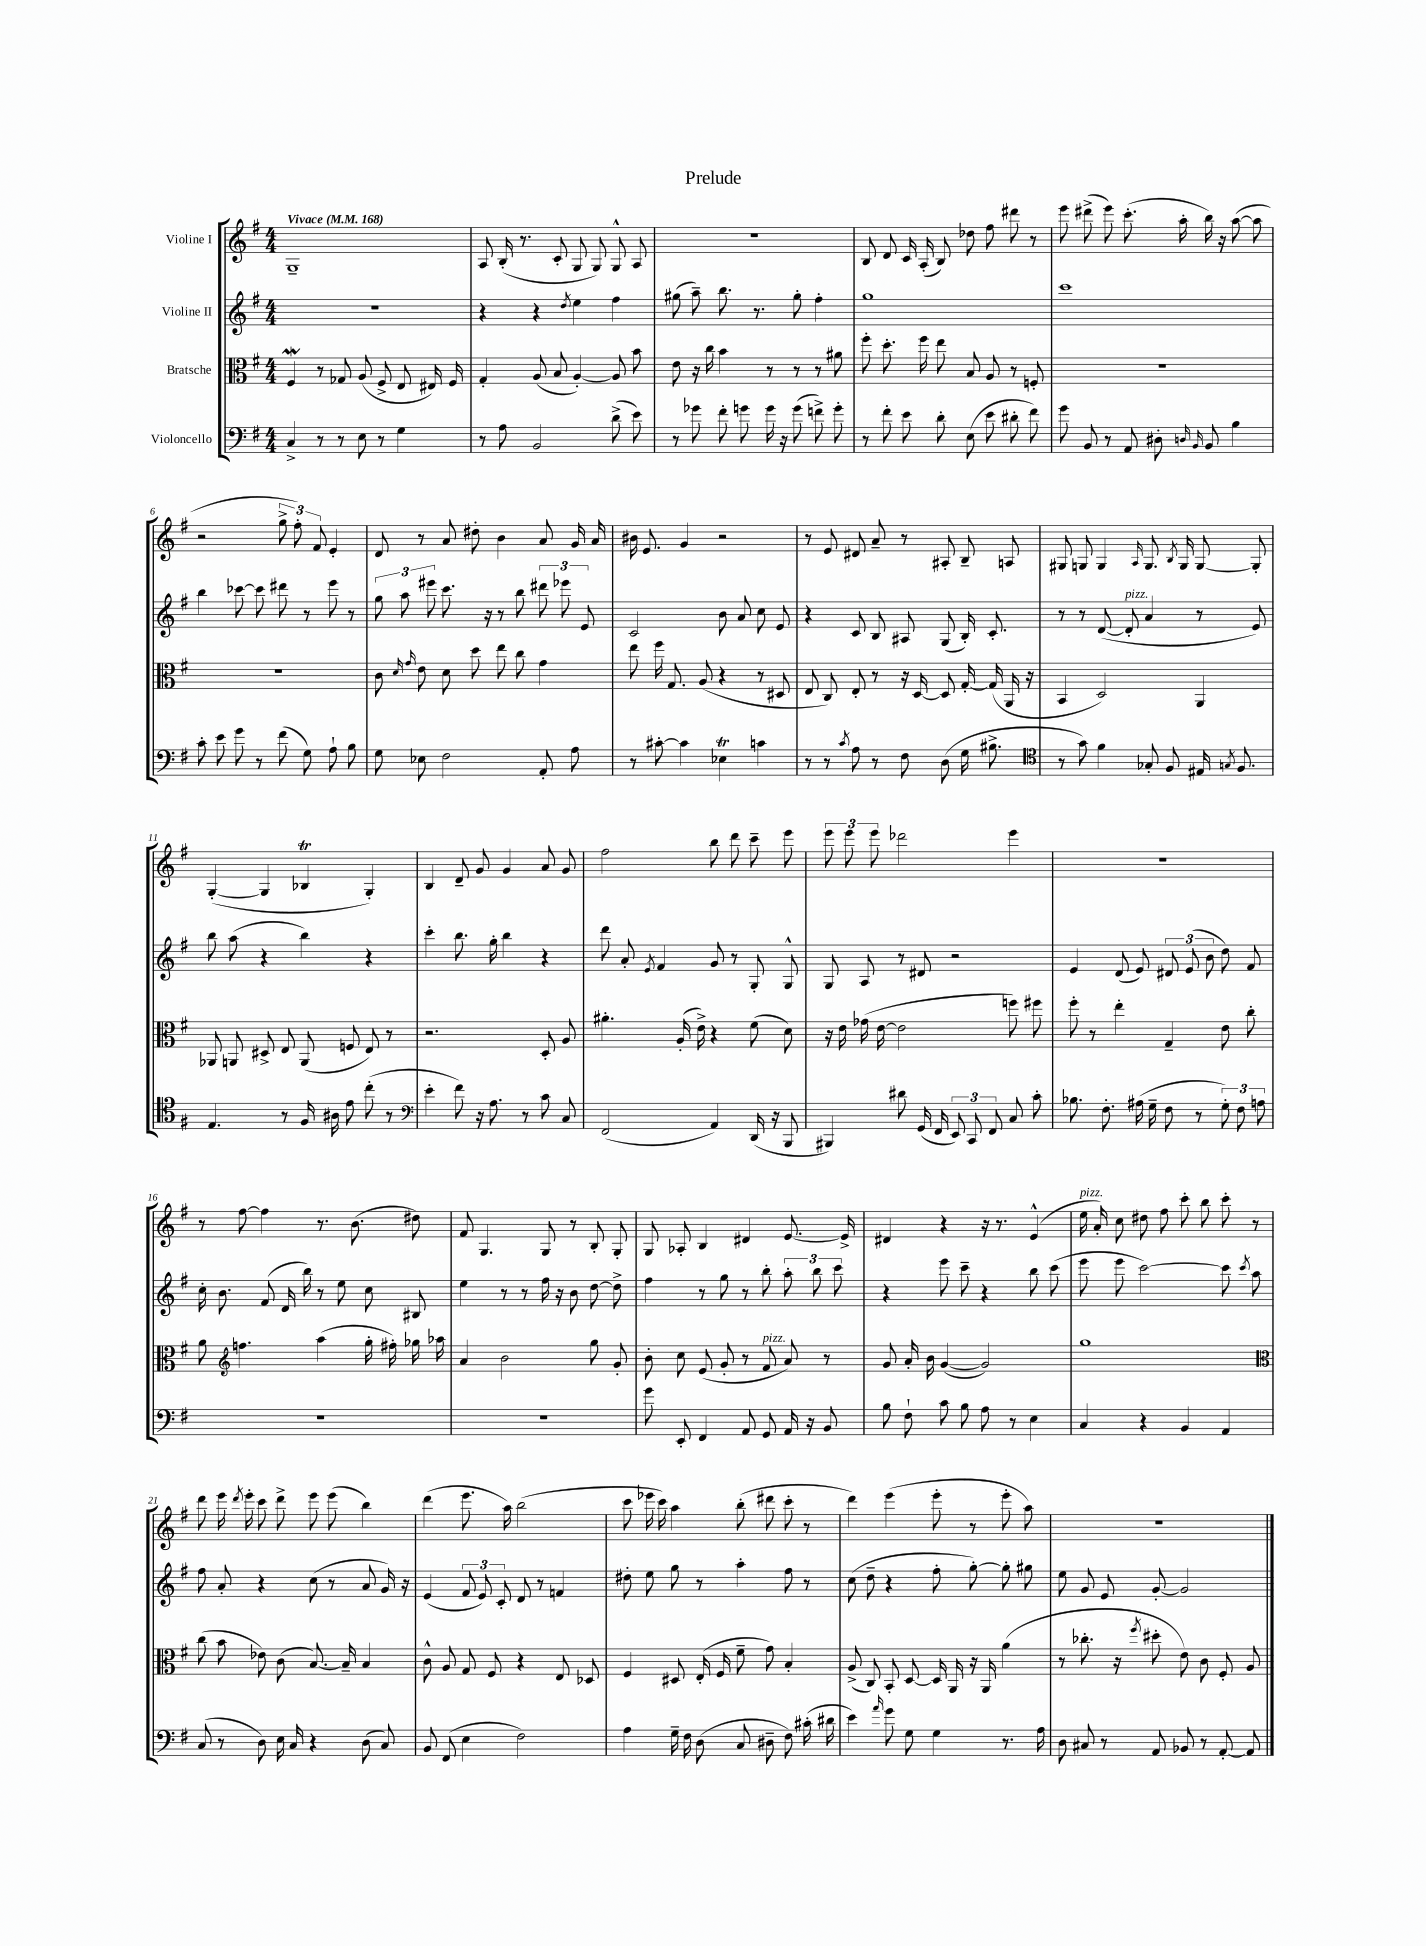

**kern	**kern	**kern	**kern
*staff4	*staff3	*staff2	*staff1
*clefF4	*clefC3	*clefG2	*clefG2
*k[f#]	*k[f#]	*k[f#]	*k[f#]
*M4/4	*M4/4	*M4/4	*M4/4
*MM168	*MM168	*MM168	*MM168
4C^	4F#	1r	1G~
8r	8r	.	.
8r	8G-	.	.
8E	(8A	.	.
8r	8F#^	.	.
4G	8E	.	.
.	16E#)	.	.
.	16F#	.	.
=	=	=	=
8r	4G'	4r	8A
8A	.	.	(16B'
.	.	.	8.r
2BB	(8A	4r	.
.	8B	.	8c'
.	.	8qdd	.
.	[4A')	4ee	8G
.	.	.	8G)
(8d^	8A]	4ff#	8G^^
8e)	8b	.	8A
=	=	=	=
8r	8e	(8gg#	1r
8g-	16r	8aa~)	.
.	16cc	.	.
8f#'	4b	8.bb	.
8g	.	.	.
.	.	8.r	.
16g	8r	.	.
16r	.	.	.
(8g	8r	8gg#'	.
8f^)	8r	4ff#'	.
8g'	8a#	.	.
=	=	=	=
8r	8ff#'	1gg	8B
8f#'	8.dd'	.	8d
8e	.	.	16c
.	16ff#	.	(16A'
8d'	8ee	.	8B)
(8E	8B	.	8dd-
8e	8A	.	8ff#
8d#'	8r	.	8ddd#
8f#)	8F'	.	8r
=	=	=	=
8g	1r	1ccc	8eee
8BB	.	.	(8ddd#^
8r	.	.	8eee)
8AA	.	.	(8.ccc'
8D#'	.	.	.
.	.	.	16aa'
16qqD	.	.	.
16qqBB	.	.	.
8BB	.	.	16bb)
.	.	.	16r
4B	.	.	([8aa
.	.	.	8aa]
=	=	=	=
8c'	1r	4bb	2r
8e	.	.	.
8g	.	[8ccc-	.
8r	.	8ccc-]	.
(8f#	.	8ddd#	12gg^
.	.	.	12ff#')
8G)	.	8r	.
.	.	.	12f#
8A`	.	8eee	4e'
8B	.	8r	.
=	=	=	=
8G	8c	12gg	8d
.	.	12aa	.
.	16qqd	.	.
.	16qqg	.	.
8E-	8e	.	8r
.	.	12eee#	.
2F#	8d	8.ccc	8a
.	8dd	.	8dd#'
.	.	16r	.
.	8ee	8r	4b
.	8cc	8bb	.
8AA'	4g	12ddd#	8a
.	.	12eee-	.
8A	.	.	16g
.	.	12e	.
.	.	.	16a
=	=	=	=
8r	8ee	2c	16b#
.	.	.	8.e
[8c#'	16ff#	.	.
.	8.G	.	.
4c#]	.	.	4g
.	(8A	.	.
4E-	4r	8b	2r
.	.	8a	.
4c	8r	8cc	.
.	8D#	8e	.
=	=	=	=
8r	8E	4r	8r
8r	8C)	.	8e
8qc	.	.	.
8A	8E'	8c	8d#
8r	8r	8B	8a~
8F#	16r	8A#	8r
.	[16D	.	.
(8D	8D]	(8G	8A#'
16G	[16G'	16B')	8B~
8.B#^	(16G]	8.c'	.
.	16AA	.	8A
.	16r	.	.
=	=	=	=
*clefC4	*	*	*
8r	4BB	8r	8G#
8g)	.	8r	8G
4f#	2D)	([8d	4G
.	.	8d']	.
.	.	.	16qqA
8G-'	.	4a	8.G
8F#	.	.	.
.	.	.	8qB
.	.	.	16G
16E#	4AA	8r	[8G
8qG	.	.	.
8.F#	.	.	.
.	.	8e)	8G']
=	=	=	=
4.E	8AA-	8bb	([4G'
.	8AA	(8aa	.
.	8D#^	4r	4G]
8r	8E	.	.
16F#	(8AA	4bb)	4B-
16A#	.	.	.
8e	8F	.	.
(8cc'	8E)	4r	4G')
8r	8r	.	.
=	=	=	=
*clefF4	*	*	*
4e'	2.r	4ccc'	4B
8f#)	.	8.bb	8d~
16r	.	.	8g
8.A	.	16gg'	.
.	.	4bb	4g
8r	.	.	.
8c	8D'	4r	8a
8C	8A	.	8g
=	=	=	=
(2FF#	4.a#'	8ddd	2ff#
.	.	8a'	.
.	.	8qe	.
.	.	4f#	.
.	(16A'	.	.
.	16e^)	.	.
4AA)	4r	8g	8bb
.	.	8r	8ddd
(16DD	(8f#	8G'	8ccc~
16r	.	.	.
8BBB	8d)	8G^^	8eee
=	=	=	=
4BBB#)	16r	8G	12eee
.	16e	.	.
.	.	.	12eee
.	(16g-	8A	.
.	.	.	12eee
.	[16e	.	.
8d#	2e]	8r	2ddd-
(16GG	.	8d#	.
16FF#	.	.	.
12EE)	.	2r	.
12CC	.	.	.
12FF#	.	.	.
8C	8ff)	.	4eee
8c'	8ff#	.	.
=	=	=	=
8.B-	8ff#'	4e	1r
.	8r	.	.
8.F#'	.	.	.
.	4ee'	(8d	.
(16A#	.	8e)	.
16G~	.	.	.
8F#	4G~	12d#	.
.	.	(12e	.
8r	.	.	.
.	.	12b	.
12G')	8e	8dd)	.
12F#	.	.	.
.	8cc'	8f#	.
12A	.	.	.
=	=	=	=
1r	8a	16cc'	8r
.	.	8.b	.
*	*clefG2	*	*
.	4.ff	.	[8ff#
.	.	(8f#	4ff#]
.	.	16d	.
.	.	16bb)	.
.	(4aa	8r	8.r
.	.	8ee	.
.	.	.	(8.b
.	16gg'	8cc	.
.	16ff#')	.	.
.	16gg-	8B#	8dd#)
.	16aa-	.	.
=	=	=	=
1r	4a	4ee	8f#
.	.	.	4.G
.	2b	8r	.
.	.	8r	.
.	.	16ff#	8G
.	.	16r	.
.	.	8b	8r
.	8gg	[8dd	8B'
.	8g'	8dd^]	8G'
=	=	=	=
8g	8b'	4ff#	8G
8EE'	8cc	.	8A-'
4FF#	(8e	8r	4B
.	8g'	8gg	.
8AA	8r	8r	4d#
8GG	8f#	8bb'	.
16AA	8a)	12aa'	[8.e
16r	.	.	.
.	.	12bb	.
8BB	8r	.	.
.	.	12ccc	.
.	.	.	16e^]
=	=	=	=
8B	8g	4r	4d#
8F#`	16a'	.	.
.	16b	.	.
8c	([4g	8eee	4r
8B	.	8ccc~	.
8A	2g])	4r	16r
.	.	.	8.r
8r	.	.	.
4E	.	8bb	(4e^^
.	.	(8ccc	.
=	=	=	=
4C	1gg	8eee	16ee
.	.	.	16a')
.	.	8eee	8cc
4r	.	[2ccc)	8dd#
.	.	.	8ff#
4BB	.	.	8ccc'
.	.	.	8bb
4AA	.	8ccc]	8ccc'
.	.	8qccc	.
.	.	8aa	8r
=	=	=	=
*	*clefC3	*	*
(8C	(8cc	8ff#	8ddd
8r	8b	8a'	16eee
.	.	.	8qddd
.	.	.	16eee'
8D)	8e-)	4r	8ccc
16E	(8c	.	8ddd^
16C	.	.	.
4r	[8.B)	(8cc	8eee
.	.	8r	(8eee
.	16B~]	.	.
(8D	4B	8a	4bb)
8C)	.	16g)	.
.	.	16r	.
=	=	=	=
8BB	8c^^	(4e	(4ddd
(8FF#	8A	.	.
4E	8G	12f#	8.eee
.	.	12e)	.
.	8F#	.	.
.	.	12c'	.
.	.	.	16aa)
2F#)	4r	8d	(2bb
.	.	8r	.
.	8E	4f	.
.	8D-	.	.
=	=	=	=
4A	4F#	8dd#'	8ccc
.	.	8ee	16eee-
.	.	.	16ccc)
16G~	8D#	8gg	4aa
16F#	.	.	.
(8D	(16E'	8r	.
.	16F#	.	.
8C	8f#~	4aa'	(8bb'
8D#~	8g)	.	8ddd#
8F#)	4B'	8ff#	8ccc'
(16c#'	.	8r	8r
16d#	.	.	.
=	=	=	=
4e)	(8A^	(8cc	4ddd)
.	8C)	8dd~	.
16qqa	.	.	.
8g	8BB'	4r	(4eee
8G	[8D	.	.
4G	16D]	8ff#'	8eee'
.	16AA	.	.
.	16r	[8gg')	8r
.	16AA	.	.
8.r	(4a	8gg']	8eee'
.	.	8gg#	8aa)
16A	.	.	.
=	=	=	=
8D	8r	8ee	1r
8C#	8.cc-'	8g	.
8r	.	8e	.
.	16r	.	.
.	8qff#	.	.
8AA	8dd#'	[8g'	.
8BB-	8e)	2g]	.
8r	8c	.	.
[8AA'	8F#'	.	.
8AA]	8A	.	.
==	==	==	==
*-	*-	*-	*-
